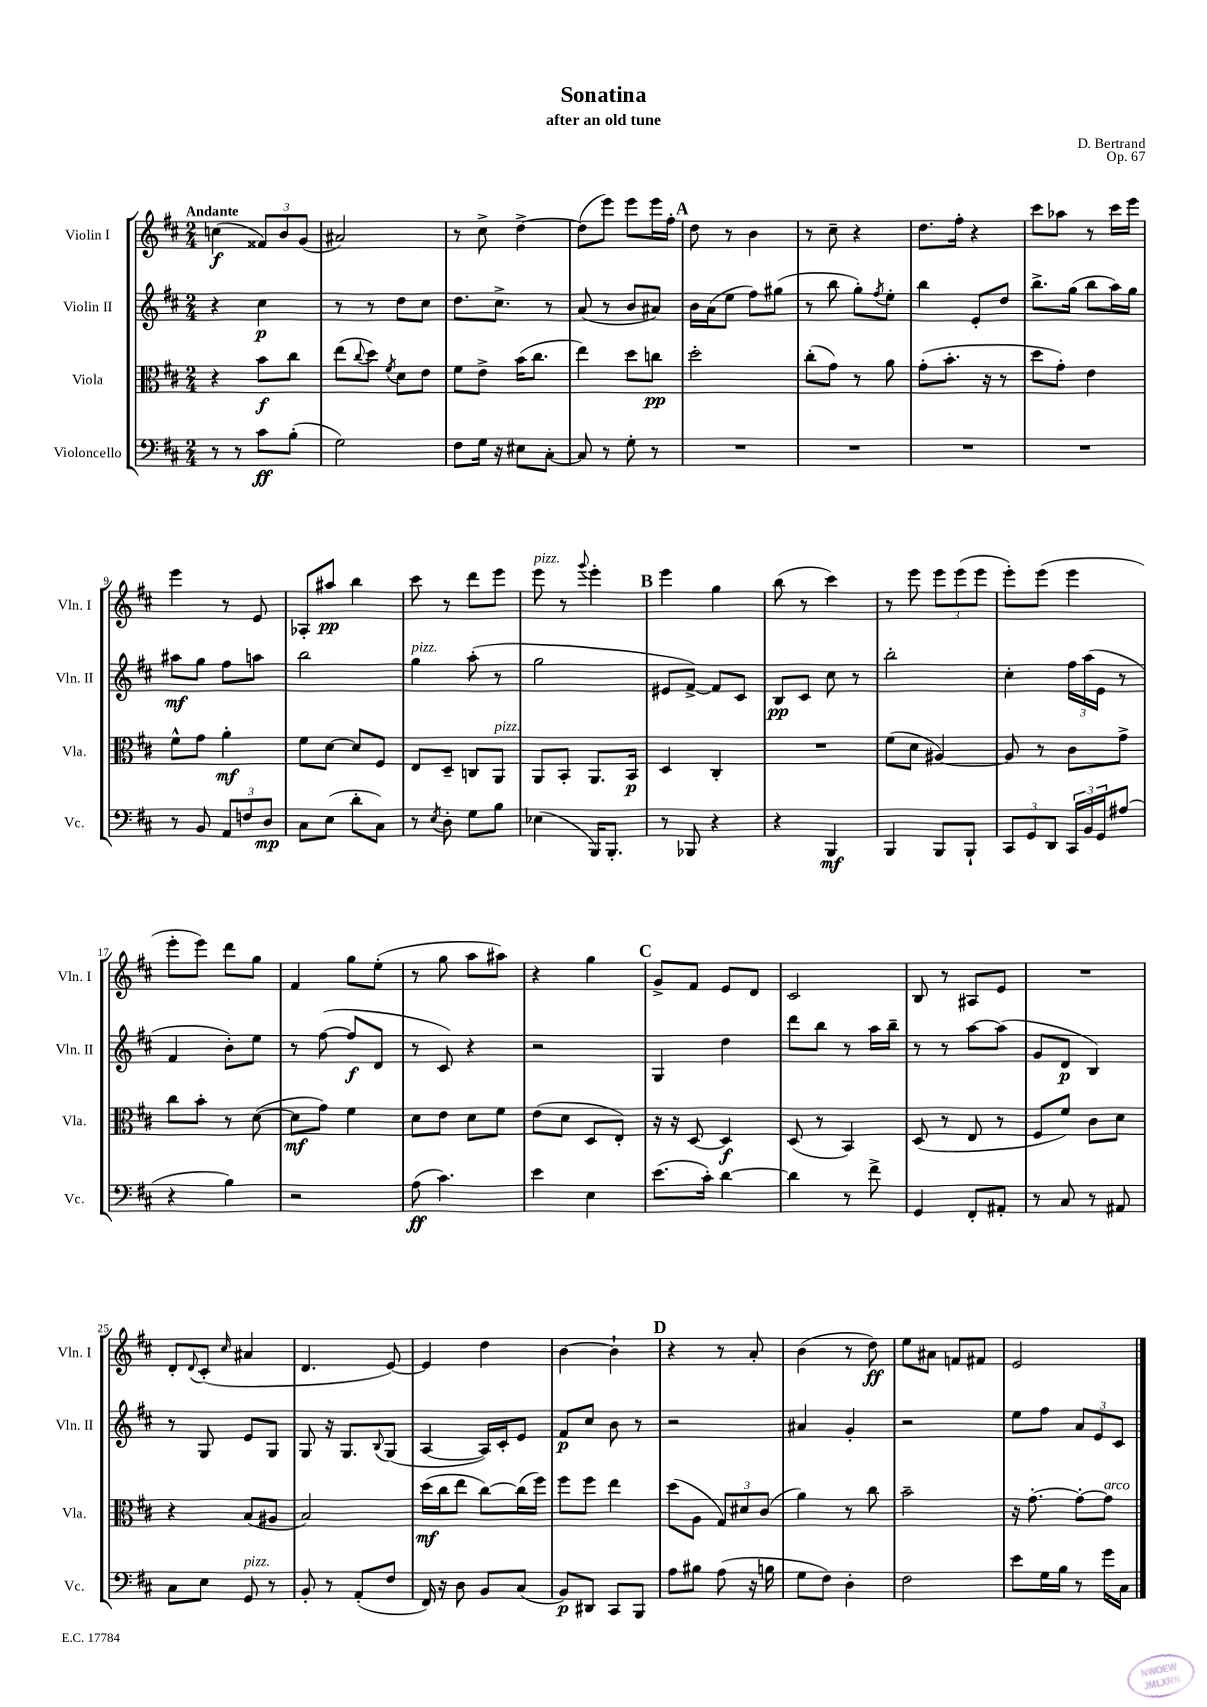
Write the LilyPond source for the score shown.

\header { title = "Sonatina" composer = "D. Bertrand" subtitle = "after an old tune" opus = "Op. 67" }
<<
\new StaffGroup <<
\new Staff = "s0" \with { instrumentName = "Violin I" shortInstrumentName = "Vln. I" } {
    \clef treble \key d \major \numericTimeSignature \time 2/4 \tempo "Andante"
    c''4\f( \tuplet 3/2 { fisis'8) b'8 g'8( } |
    ais'2) |
    r8 cis''8-> d''4~-> |
    d''8( e'''8) e'''8 e'''16 fis''16-. |
    \mark \markup { \bold "A" } d''8 r8 b'4 |
    r8 cis''8-- r4 |
    d''8. fis''16-. r4 |
    cis'''8 aes''8 r8 cis'''16 e'''16 |
    e'''4 r8 e'8 |
    aes8-. ais''8\pp b''4 |
    cis'''8 r8 d'''8 e'''8 |
    e'''8^\markup { \italic "pizz." } r8 \appoggiatura { g'''8 } e'''4-. |
    \mark \markup { \bold "B" } e'''4 g''4 |
    b''8( r8 cis'''4) |
    r8 e'''8 \tuplet 3/2 { e'''8 e'''8( e'''8 } |
    e'''8-.) e'''8( e'''4 |
    e'''8-. e'''8) d'''8 g''8 |
    fis'4 g''8 e''8-.( |
    r8 g''8 a''8 ais''8) |
    r4 g''4 |
    \mark \markup { \bold "C" } g'8-> fis'8 e'8 d'8 |
    cis'2 |
    b8 r8 ais8 e'8 |
    R2 |
    d'8-. \appoggiatura { d'8 } cis'8-.( \grace { cis''16 } ais'4 |
    d'4. e'8~) |
    e'4 d''4 |
    b'4~ b'4-! |
    \mark \markup { \bold "D" } r4 r8 a'8-. |
    b'4( r8 d''8\ff) |
    e''8 ais'8 f'8 fis'8 |
    e'2 \bar "|." |
}
\new Staff = "s1" \with { instrumentName = "Violin II" shortInstrumentName = "Vln. II" } {
    \clef treble \key d \major \numericTimeSignature \time 2/4
    r4 cis''4\p |
    r8 r8 d''8 cis''8 |
    d''8. cis''8.-> r8 |
    a'8( r8 b'8 ais'8) |
    \mark \markup { \bold "A" } b'16 a'16( e''8 fis''8) gis''8( |
    r8 b''8 g''8-.) \acciaccatura { fis''8 } e''8-. |
    b''4 e'8-. d''8 |
    b''8.-> g''16( b''8 a''16) g''16 |
    ais''8\mf g''8 fis''8 a''8 |
    b''2 |
    g''4^\markup { \italic "pizz." } a''8-.( r8 |
    g''2 |
    \mark \markup { \bold "B" } eis'8 fis'8~->) fis'8 cis'8 |
    b8\pp cis'8 cis''8 r8 |
    b''2-. |
    cis''4-. \tuplet 3/2 { fis''16 a''16( e'16 } r8 |
    fis'4 b'8-.) e''8 |
    r8 fis''8~( fis''8\f d'8 |
    r8 cis'8) r4 |
    r2 |
    \mark \markup { \bold "C" } g4 d''4 |
    d'''8 b''8 r8 a''16 b''16-- |
    r8 r8 a''8~ a''8( |
    g'8 d'8\p b4) |
    r8 g8 e'8 g8 |
    g8 r16 g8. \appoggiatura { b8 } g8( |
    a4~ a16) cis'16-. e'8 |
    fis'8\p cis''8 b'8 r8 |
    \mark \markup { \bold "D" } r2 |
    ais'4 g'4-. |
    r2 |
    e''8 fis''8 \tuplet 3/2 { a'8 e'8 cis'8 } \bar "|." |
}
\new Staff = "s2" \with { instrumentName = "Viola" shortInstrumentName = "Vla." } {
    \clef alto \key d \major \numericTimeSignature \time 2/4
    r4 b'8\f cis''8 |
    e''8( \appoggiatura { cis''8 } d''8) \acciaccatura { fis'8 } d'8 e'8 |
    fis'8 e'8-> b'16( cis''8. |
    e''4) d''8 c''8\pp |
    \mark \markup { \bold "A" } d''2-. |
    cis''8-.( g'8) r8 a'8 |
    g'8-.( b'8.-. r16 r8 |
    d''8 g'8-.) e'4 |
    fis'8-^ g'8 a'4-.\mf |
    fis'8 d'8~ d'8 fis8 |
    e8 d8-- c8 a,8^\markup { \italic "pizz." } |
    a,8 b,8-. a,8. b,16\p |
    \mark \markup { \bold "B" } d4 cis4-. |
    R2 |
    fis'8( d'8 ais4~) |
    ais8 r8 cis'8 g'8-> |
    cis''8 b'8-. r8 d'8~( |
    d'8\mf g'8) fis'4 |
    d'8 e'8 d'8 fis'8 |
    e'8( d'8 d8 e8-.) |
    \mark \markup { \bold "C" } r16 r16 d8~ d4\f |
    d8( r8 b,4) |
    d8( r8 e8 r8 |
    fis8 fis'8) cis'8 d'8 |
    r4 b8( ais8 |
    b2) |
    d''16\mf( cis''16 e''8 cis''8~) cis''16( fis''16) |
    fis''8 fis''8 e''4 |
    \mark \markup { \bold "D" } d''8( a8 \tuplet 3/2 { g8) dis'8 cis'8( } |
    a'4) r8 cis''8 |
    b'2-- |
    r16 g'8.~-. g'8~-. g'8^\markup { \italic "arco" } \bar "|." |
}
\new Staff = "s3" \with { instrumentName = "Violoncello" shortInstrumentName = "Vc." } {
    \clef bass \key d \major \numericTimeSignature \time 2/4
    r8 r8 cis'8\ff b8-.( |
    g2) |
    fis8 g16 r16 eis8 cis8~-. |
    cis8 r8 g8-. r8 |
    \mark \markup { \bold "A" } R2 |
    R2 |
    R2 |
    R2 |
    r8 b,8 \tuplet 3/2 { a,8 f8 d8\mp } |
    cis8 e8( d'8-. cis8) |
    r8 \acciaccatura { e8 } d8-. g8 b8 |
    ees4( b,,16) b,,8.-. |
    \mark \markup { \bold "B" } r8 bes,,8 r4 |
    r4 b,,4\mf |
    b,,4 b,,8 b,,8-! |
    \tuplet 3/2 { cis,8 g,8 d,8 } \tuplet 3/2 { cis,16 b,16 g,16 } ais8( |
    r4 b4) |
    r2 |
    a8\ff( cis'4.) |
    e'4 e4 |
    \mark \markup { \bold "C" } e'8.( cis'16-.) d'4~ |
    d'4 r8 fis'8-> |
    g,4 fis,8-. ais,8-. |
    r8 cis8 r8 ais,8 |
    cis8 e8 g,8^\markup { \italic "pizz." } r8 |
    b,8-. r8 a,8-.( fis8 |
    fis,16) r16 d8 b,8 cis8( |
    b,8\p) dis,8 cis,8 b,,8 |
    \mark \markup { \bold "D" } a8 bis8 a8( r16 b16 |
    g8 fis8) d4-. |
    fis2 |
    e'8 g16 b16 r8 g'16 cis16 \bar "|." |
}
>>
>>
